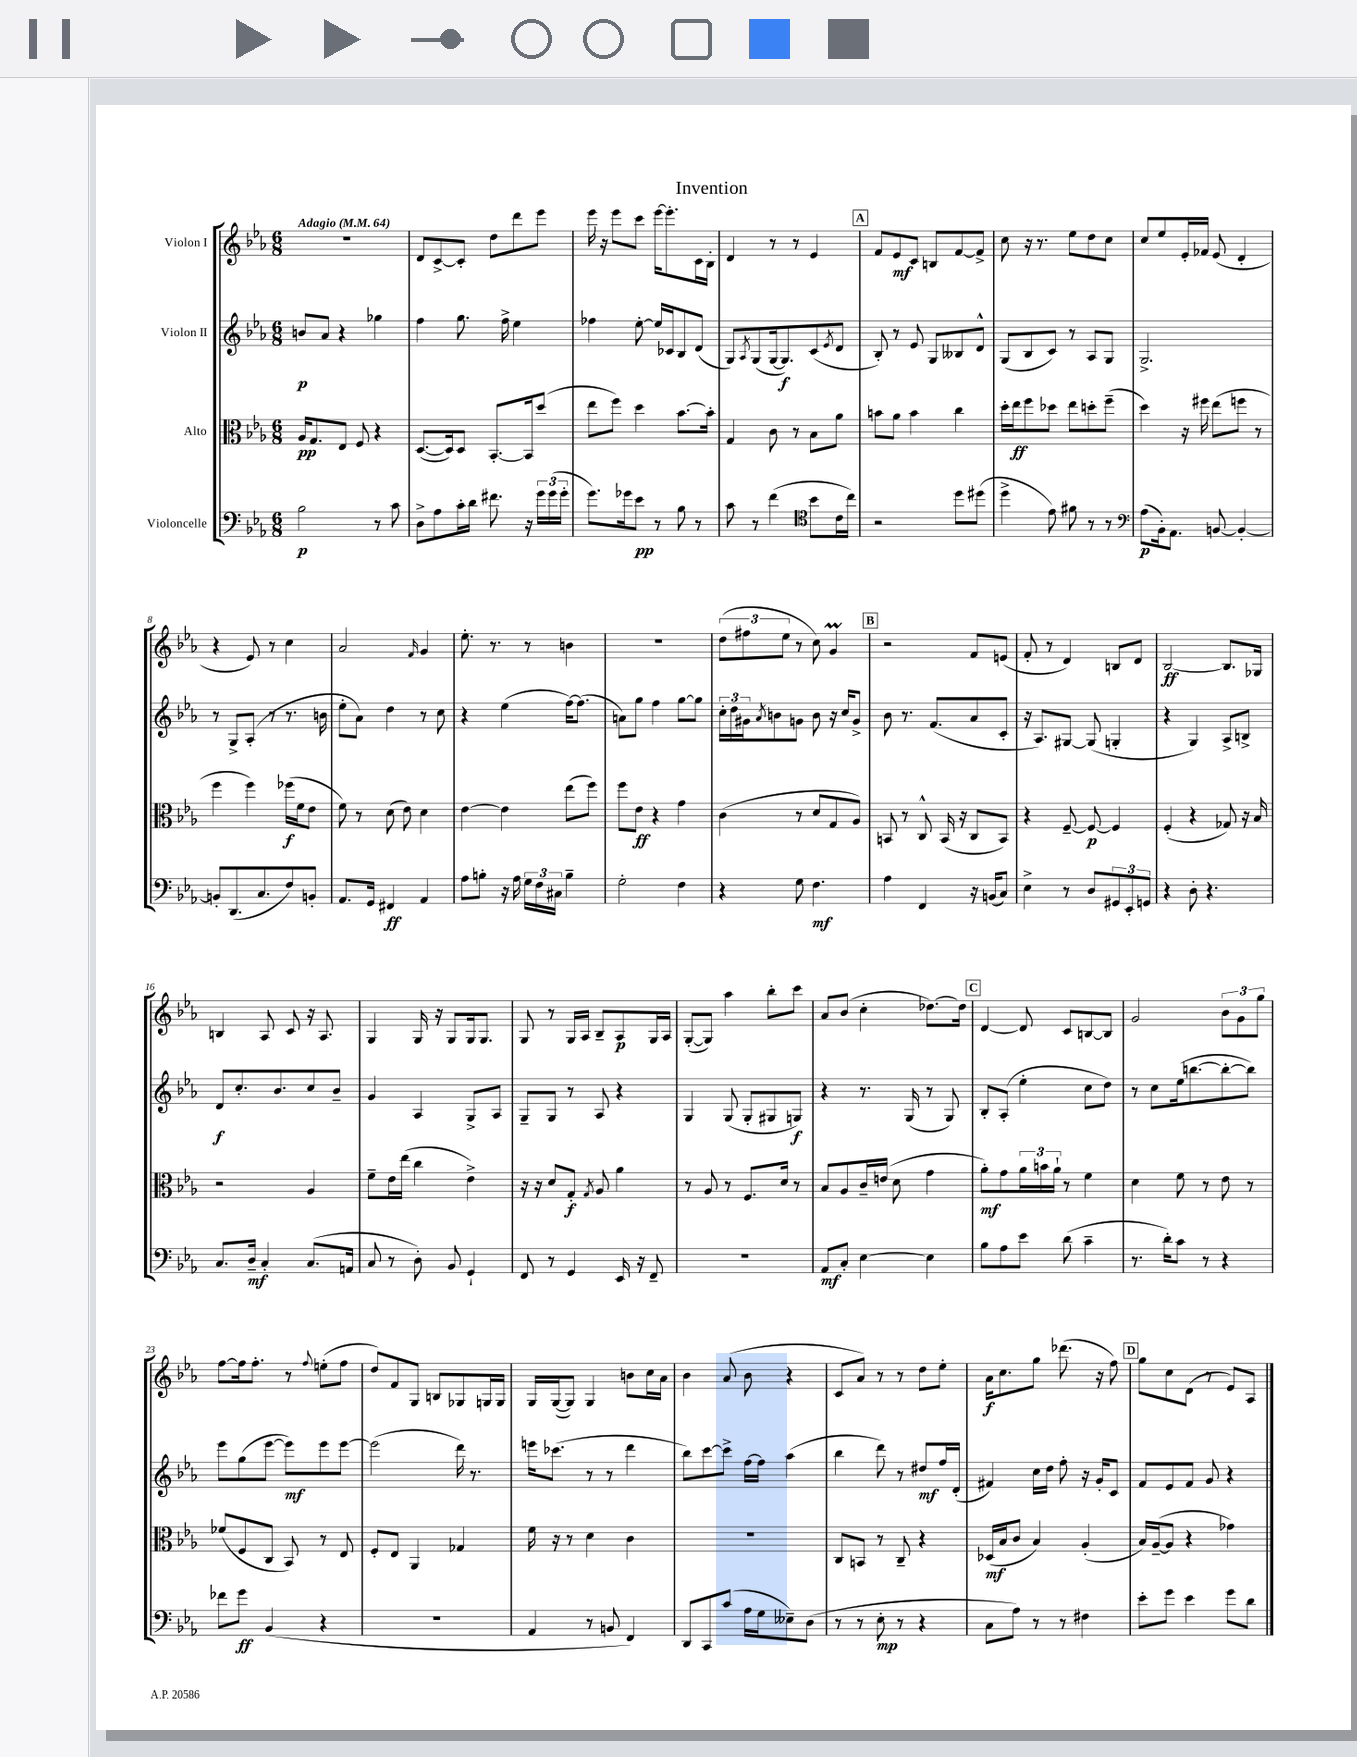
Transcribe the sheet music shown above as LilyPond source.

\header { title = "Invention" }
<<
\new StaffGroup <<
\new Staff = "s0" \with { instrumentName = "Violon I" } {
    \clef treble \key ees \major \numericTimeSignature \time 6/8 \tempo "Adagio" 4 = 64
    R2. |
    d'8 c'8~-> c'8-. d''8 d'''8 ees'''8 |
    ees'''16 r16 ees'''8 c'''8 ees'''16~ ees'''8.-. c'16 bes16-. |
    d'4 r8 r8 ees'4 |
    \mark \markup { \box "A" } f'8 ees'8\mf c'8 b8 f'8~ f'8-> |
    c''8 r16 r8. ees''8 d''8 c''8 |
    c''8 ees''8 ees'16-. fes'16 ees'8( d'4-. |
    r4 ees'8) r8 c''4 |
    aes'2 \grace { f'16 } g'4 |
    ees''8.-. r8. r8 b'4 |
    R2. |
    \tuplet 3/2 { d''8( fis''8 ees''8 } r8 c''8) g'4\prall |
    \mark \markup { \box "B" } r2 f'8 e'8( |
    f'8-. r8 d'4) b8 d'8 |
    bes2~\ff bes8. ges16 |
    b4 aes8 c'8 r16 aes8. |
    g4 g16 r16 g8 g16 g8. |
    g8 r8 g16 aes16 bes8-- aes8\p g16 aes16 |
    g8~-.( g8) aes''4 bes''8-. c'''8 |
    aes'8 bes'8( c''4-. des''8.~) des''16 |
    \mark \markup { \box "C" } d'4~ d'8 c'8 b8~ b8 |
    g'2 \tuplet 3/2 { bes'8 g'8 g''8 } |
    f''8~ f''16 f''8.-. r8 \appoggiatura { f''8 } e''8-.( f''8 |
    d''8) f'8 g8 b8 ges8 g16 g16 |
    g16 g16~( g8) g4 b'8 c''16 aes'16 |
    bes'4 aes'8( bes'8 r4 |
    c'8 aes'8) r8 r8 d''8 ees''8-. |
    aes'16\f c''8. g''8 des'''8.( r16 f''8) |
    \mark \markup { \box "D" } g''8 c''8 d'8( r8 ees'8) aes8 \bar "|." |
}
\new Staff = "s1" \with { instrumentName = "Violon II" } {
    \clef treble \key ees \major \numericTimeSignature \time 6/8
    b'8\p aes'8 r4 ges''4 |
    f''4 g''8. f''16-> ees''4 |
    fes''4 ees''8~-. ees''16 ces'16 bes8 d'8( |
    g8) \acciaccatura { aes8 } g8( g16~ g8.\f) c'8( \acciaccatura { ees'8 } d'8 |
    \mark \markup { \box "A" } bes8-.) r8 ees'8 g8 beses8 d'8-^ |
    g8( bes8 c'8) r8 aes8 g8 |
    g2.-> |
    r8 g8-> aes8-.( r8 r8. b'16 |
    ees''8-. aes'8) d''4 r8 c''8 |
    r4 ees''4( f''16~) f''8.( |
    a'8) g''8 f''4 g''8~ g''8 |
    \tuplet 3/2 { c''16-. d''16 gis'16 } \acciaccatura { aes'8 } b'8 g'8 b'8 r16 c''16 g'8-> |
    \mark \markup { \box "B" } bes'8 r8. f'8.( aes'8 c'8-. |
    r16 aes8.) gis8~ gis8( g4-. |
    r4 g4) aes8-> b8-> |
    d'8\f c''8.-. bes'8. c''8 bes'8-- |
    g'4 aes4 g8-> aes8 |
    g8-- g8 r8 aes8 r4 |
    g4 g8( g8-. gis8 g8\f) |
    r4 r8. g16( r8 g8) |
    \mark \markup { \box "C" } bes8-. aes8-.( ees''4-. c''8 d''8) |
    r8 c''8 ees''16( b''8.~ b''8~-. b''8) |
    ees'''8 g''8( ees'''8~ ees'''8\mf) ees'''8 ees'''8~ |
    ees'''2( d'''16) r8. |
    e'''16 ces'''8.( r8 r8 d'''4 |
    bes''8) c'''8~ c'''8-> f''16~ f''16 aes''4( |
    bes''4 d'''8) r8 dis''8\mf f''16 d'16-.( |
    fis'4) c''16 d''16 f''8-. r16 g'16-. c'8 |
    \mark \markup { \box "D" } f'8 ees'8 f'8 g'8 r4 \bar "|." |
}
\new Staff = "s2" \with { instrumentName = "Alto" } {
    \clef alto \key ees \major \numericTimeSignature \time 6/8
    aes16\pp g8. ees8 f8 r4 |
    d8.~( d16) d8 bes,8.~-. bes,16 d''8( |
    ees''8 f''8) d''4 bes'8.~ bes'16-. |
    g4 c'8 r8 bes8 aes'8 |
    \mark \markup { \box "A" } b'8 aes'8 b'4 c''4 |
    d''16-. ees''16\ff f''8 des''8 ees''8 d''8-. f''8--( |
    d''4) r16 fis''16 ees''8( f''8 r8 |
    f''4 f''4) fes''16\f( f'16 ees'8 |
    f'8) r8 d'8( ees'8) d'4 |
    ees'4~ ees'4 ees''8( f''8) |
    f''8 ees'8\ff r4 g'4 |
    c'4( r8 d'8 g8 aes8) |
    \mark \markup { \box "B" } b,8 r8 c8-^ b,16( r16 c8 b,8) |
    r4 f8~-- f8~\p f4 |
    f4-.( r4 ges8) r16 bes16 |
    r2 aes4 |
    f'8-- ees'16 ees''16( c''4 ees'4->) |
    r16 r16 d'8 g8-.\f \acciaccatura { g8 } aes8 aes'4 |
    r8 aes8 r8 f8. d'16 r8 |
    bes8 aes8 c'16-- e'16( d'8 g'4 |
    \mark \markup { \box "C" } aes'8-.\mf) g'8 \tuplet 3/2 { aes'16 b'16 aes'16-! } r8 f'4 |
    d'4 f'8 r8 ees'8 r8 |
    fes'8( f8 c8 bes,8) r8 ees8 |
    f8-. ees8 aes,4 ges4 |
    f'16 r16 r8 d'4 c'4 |
    R2. |
    c8 b,8 r8 c8-- r4 |
    des16\mf( bes16 c'8 bes4) aes4-.( |
    \mark \markup { \box "D" } bes16) aes16~--( aes8 r4 ges'4) \bar "|." |
}
\new Staff = "s3" \with { instrumentName = "Violoncelle" } {
    \clef bass \key ees \major \numericTimeSignature \time 6/8
    bes2\p r8 c'8 |
    d8-> aes8 c'16-. d'16 fis'8. r16 \tuplet 3/2 { g'16 g'16( g'16-. } |
    g'8.) ges'16 ees'8\pp r8 bes8 r8 |
    c'8 r8 f'4( \clef tenor bes'8 c'16 c''16) |
    \mark \markup { \box "A" } r2 d''8 dis''8( |
    d''4-> ees'8) fis'8 r8 r8 |
    \clef bass aes8\p( bes,16-.) aes,8. b,8~ b,4~-. |
    b,8-. d,8.( c8. f8) b,8-. |
    aes,8. g,16 fis,4\ff aes,4 |
    aes8 b8-. r16 aes16 \tuplet 3/2 { g16 f16 cis16 } b4-- |
    g2-. f4 |
    r4 g8 f4.\mf |
    \mark \markup { \box "B" } aes4 f,4 r16 b,16( c8) |
    ees4-> r8 d8 \tuplet 3/2 { gis,8 ees,8-. g,8 } |
    r4 d8-. r4. |
    c8. d16--\mf c4-. c8.( a,16 |
    c8 r8 d8-.) bes,8 g,4-! |
    f,8 r8 g,4 ees,16 r16 f,8-- |
    R2. |
    aes,8\mf c8-. ees4~ ees4 |
    \mark \markup { \box "C" } bes8 aes8 ees'8 d'8( c'4-- |
    r8. d'16-.) c'8 r8 r4 |
    fes'8 g'8\ff bes,4( r4 |
    R2. |
    aes,4 r8 b,8 f,4) |
    d,8 c,8 c'8( aes16 g16 eeses8--) d8( |
    r8 r8 ees8-.\mp r8 r4 |
    c8 aes8) r8 r8 fis4 |
    \mark \markup { \box "D" } ees'8-. g'8 ees'4 g'8 d'8 \bar "|." |
}
>>
>>
